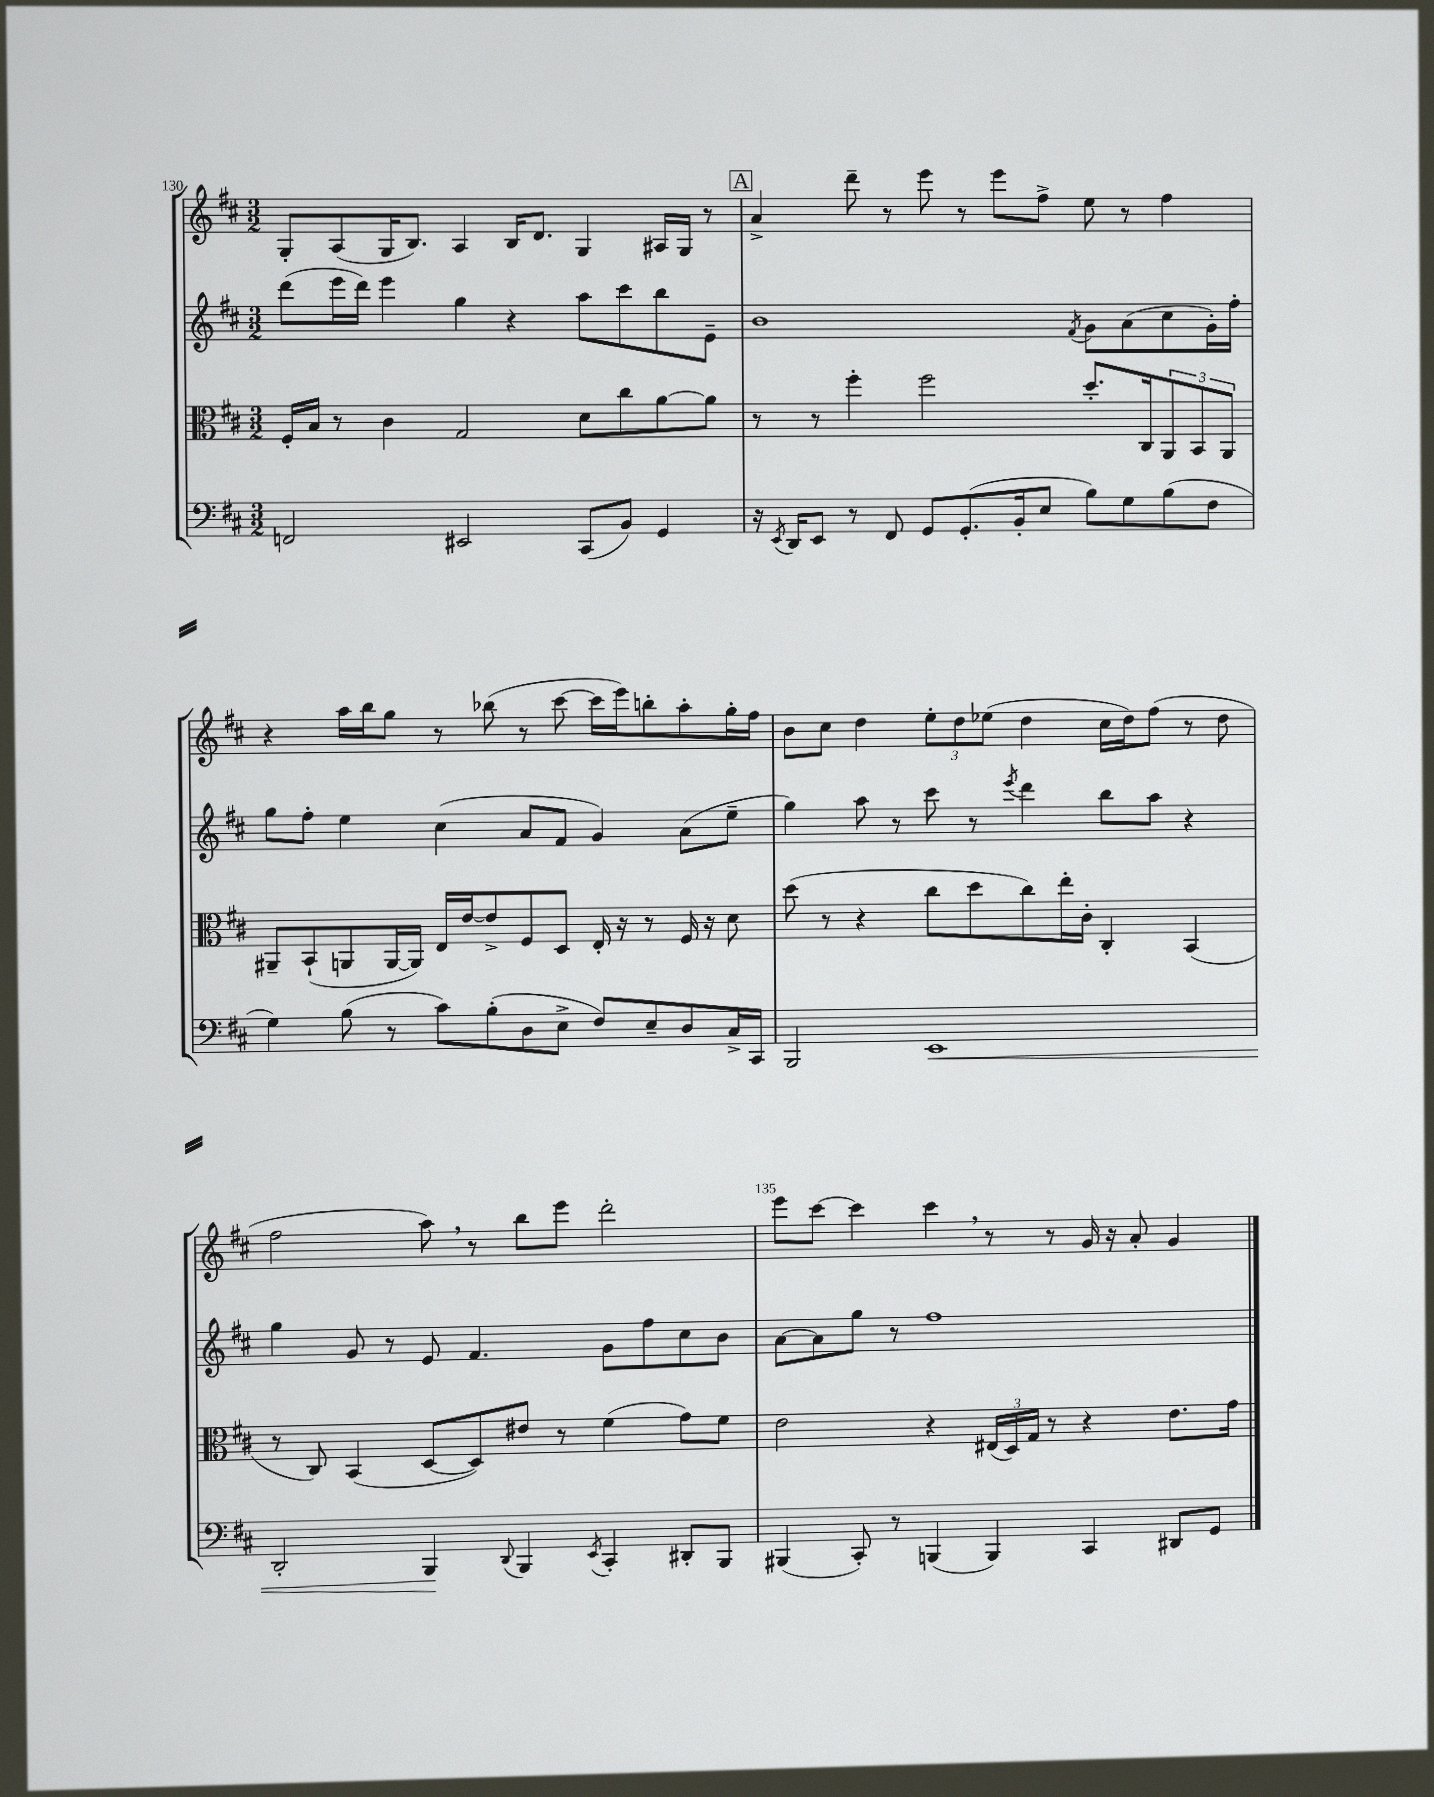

**kern	**kern	**kern	**kern
*staff4	*staff3	*staff2	*staff1
*clefF4	*clefC3	*clefG2	*clefG2
*k[f#c#]	*k[f#c#]	*k[f#c#]	*k[f#c#]
*M3/2	*M3/2	*M3/2	*M3/2
2FF	16F#'	(8ddd	8G'
.	16B	.	.
.	8r	16eee	(8A
.	.	16ddd)	.
.	4c#	4eee	16G
.	.	.	8.B)
2EE#	2G	4gg	4A
.	.	4r	16B
.	.	.	8.d
(8CC#	8d	8aa	4G
8BB)	8cc#	8ccc#	.
4GG	[8a	8bb	16A#
.	.	.	16G
.	8a]	8e~	8r
=	=	=	=
16r	8r	1b	4a^
8qEE	.	.	.
16DD	.	.	.
8EE	8r	.	.
8r	4ff#'	.	8ddd~
8FF#	.	.	8r
8GG	2ff#	.	8eee
(8.GG'	.	.	8r
.	.	.	8eee
16BB'	.	.	.
8E	.	.	8ff#^
.	.	8qf#	.
8B)	8.dd'	8g	8ee
8G	.	(8a	8r
.	16C#	.	.
(8B	12AA	8cc#	4ff#
.	12BB	.	.
8F#	.	16g')	.
.	12AA	.	.
.	.	16ff#'	.
=	=	=	=
4G)	8AA#~	8gg	4r
.	(8BB`	8ff#'	.
(8B	8AA	4ee	16aa
.	.	.	16bb
8r	[16AA	.	8gg
.	16AA])	.	.
8c#)	16E	(4cc#	8r
.	[16e	.	.
(8B'	8e^]	.	(8bb-
8D	8F#	8a	8r
8E^	8D	8f#	[8ccc#
8F#)	16E'	4g)	16ccc#]
.	16r	.	16eee)
8E~	8r	.	8bb'
8D	16F#	(8a	8aa'
.	16r	.	.
16C#^	8d	8ee~	16gg'
16CC#	.	.	16ff#
=	=	=	=
2BBB	(8dd	4gg)	8b
.	8r	.	8cc#
.	4r	8aa	4dd
.	.	8r	.
1EE	8cc#	8ccc#	12ee'
.	.	.	12dd
.	8dd	8r	.
.	.	.	(12ee-
.	.	8qeee	.
.	8cc#)	4ddd	4dd
.	16ee'	.	.
.	16c#'	.	.
.	4C#'	8bb	16cc#
.	.	.	16dd)
.	.	8aa	(8ff#
.	(4BB	4r	8r
.	.	.	8dd
=	=	=	=
2DD'	8r	4gg	2ff#
.	8C#)	.	.
.	(4BB	8g	.
.	.	8r	.
4BBB	[8D	8e	8aa)
.	8D])	4.f#	8r
8qqDD	.	.	.
4BBB	8e#	.	8bb
.	8r	.	8eee
8qEE	.	.	.
4CC#'	(4f#	8g	2ddd'
.	.	8ff#	.
8DD#'	8g)	8cc#	.
8BBB	8f#	8b	.
=	=	=	=
(4BBB#	2e	[8a	8eee
.	.	8a]	[8ccc#
8CC#')	.	8gg	4ccc#]
8r	.	8r	.
(4BBB	4r	1ff#	4ccc#
4BBB)	(24E#	.	8r
.	24D)	.	.
.	24G	.	.
.	8r	.	8r
4CC#	4r	.	16g
.	.	.	16r
.	.	.	8a'
8DD#	8.e	.	4g
8GG	.	.	.
.	16g	.	.
==	==	==	==
*-	*-	*-	*-
